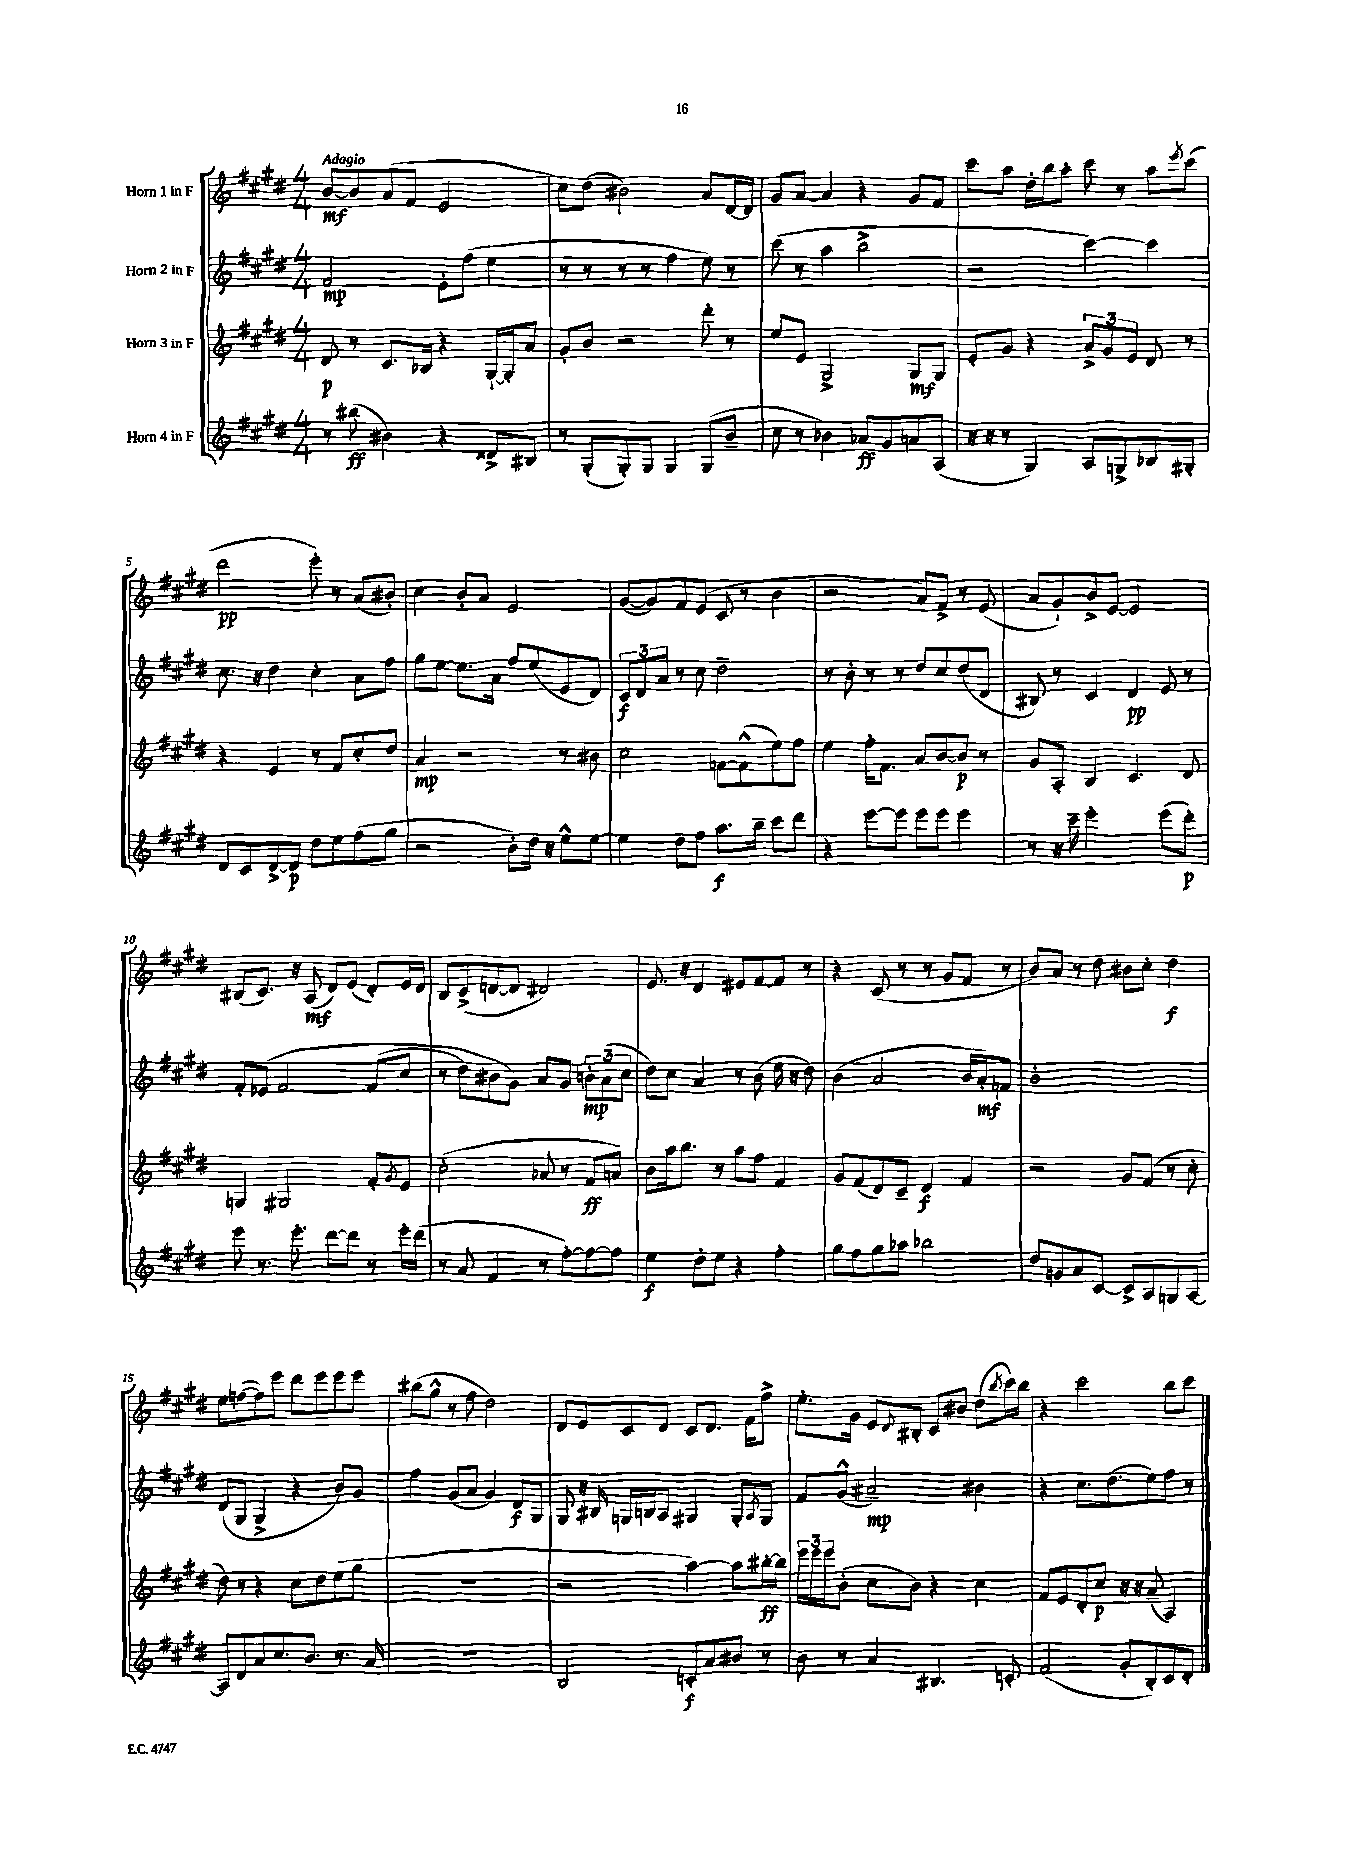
<<
\new StaffGroup <<
\new Staff = "s0" \with { instrumentName = "Horn 1 in F" } {
    \clef treble \key e \major \numericTimeSignature \time 4/4 \tempo "Adagio"
    b'8~\mf b'8 a'8( fis'8 e'2 |
    cis''8) dis''8( bis'2) a'8 dis'16~ dis'16 |
    gis'8 a'8~ a'4 r4 gis'8 fis'8 |
    cis'''8 a''8 dis''16-. b''16 a''8-. cis'''8 r8 a''8 \acciaccatura { e'''8 } cis'''8( |
    dis'''2\pp e'''8-.) r8 a'8( bis'8-.) |
    cis''4 b'8-. a'8 e'2 |
    gis'8~( gis'8) fis'8 e'8( cis'8 r8 b'4 |
    r2 a'8) fis'8-> r8 e'8( |
    a'8 gis'8-!) b'8-> e'8~ e'2 |
    bis8( cis'8.) r16 a8\mf( dis'8) e'8( dis'8-.) e'16 dis'16 |
    b8 cis'8->( d'8~ d'8 dis'2) |
    e'8. r16 dis'4 eis'8 fis'8~ fis'8 r8 |
    r4 cis'8( r8 r8 gis'8 fis'8 r8 |
    b'8) a'8 r8 dis''8 bis'8 cis''8-. dis''4\f |
    e''8 f''8~( f''8) e'''8 dis'''8 e'''8 e'''8 e'''8 |
    bis''8( gis''8-^ r8 fis''8 dis''2) |
    dis'8 e'8 cis'8 dis'8 cis'8 dis'8. fis'16 fis''8-> |
    e''8.-. gis'16 e'8 \appoggiatura { dis'8 } bis8-. cis'8 bis'8 dis''8( \acciaccatura { b''8 } cis'''16) b''16 |
    r4 cis'''2 b''8 cis'''8 \bar "|." |
}
\new Staff = "s1" \with { instrumentName = "Horn 2 in F" } {
    \clef treble \key e \major \numericTimeSignature \time 4/4
    fis'2\mp e'8-. fis''8( e''4 |
    r8 r8 r8 r8 fis''4 e''8) r8 |
    cis'''8( r8 a''4 b''2-> |
    r2 cis'''4~) cis'''4 |
    cis''8. r16 dis''4 cis''4-. a'8 fis''8 |
    gis''8 e''8~ e''8. a'16 fis''8 e''8( e'8 dis'8) |
    \tuplet 3/2 { cis'8\f dis'8 a'8 } r8 cis''8 dis''2-- |
    r8 b'8-. r8 r8 dis''8 cis''8 dis''8( dis'8 |
    bis8) r8 cis'4 dis'4\pp e'8 r8 |
    fis'8-. ees'8\( fis'2~ fis'8( cis''8 |
    r8 dis''8) bis'8 gis'8\) a'8 gis'8 \tuplet 3/2 { b'8-.\mp a'8( cis''8 } |
    dis''8) cis''8 a'4 r8 b'8( e''16 r16 dis''8) |
    b'4( a'2 b'16 a'16-.\mf) f'8 |
    b'1-. |
    dis'8( gis8 gis4-> r4 b'8) gis'8 |
    fis''4 gis'8( a'8 gis'4) dis'8\f gis8 |
    gis8 r16 bis16 g16 b16 a8 gis4 gis8-. \acciaccatura { a8 } gis8 |
    fis'8 gis'8-^( ais'2--\mp) bis'4 |
    r4 cis''8. dis''8.( e''8) fis''8 r8 \bar "|." |
}
\new Staff = "s2" \with { instrumentName = "Horn 3 in F" } {
    \clef treble \key e \major \numericTimeSignature \time 4/4
    dis'8\p r8 cis'8. bes16 r4 gis16~-! gis16-. a'8 |
    gis'8-. b'8 r2 dis'''8-. r8 |
    e''8 e'8 gis2-> gis8\mf gis8 |
    e'8-. gis'8 r4 \tuplet 3/2 { a'8-> gis'8 e'8 } dis'8 r8 |
    r4 e'4 r8 fis'8 cis''8-. dis''8 |
    a'4\mp r2 r8 bis'8 |
    cis''2 f'8~ f'8-^( e''8) fis''8 |
    e''4 fis''16-. fis'8. a'8 b'8~ b'8\p r8 |
    gis'8 a8-. b4 cis'4. dis'8 |
    g4 gis2 fis'8-. \acciaccatura { gis'8 } e'8 |
    cis''2-.( aes'8 r8 fis'8\ff a'8) |
    b'8 a''16 b''8. r8 a''8 fis''8 fis'4 |
    gis'8 fis'8( dis'8) cis'8-- dis'4\f fis'4 |
    r2 gis'8 fis'8( r8 cis''8-. |
    dis''8) r8 r4 cis''8 dis''8 e''8( gis''8 |
    R1 |
    r2 a''4~) a''8 bis''16~-.\ff bis''16 |
    \tuplet 3/2 { e'''16 e'''16 e'''16 } b'8-.( cis''8 b'8) r4 cis''4 |
    fis'8 e'8 dis'8-. cis''8\p r16 r16 a'8--( a4) \bar "|." |
}
\new Staff = "s3" \with { instrumentName = "Horn 4 in F" } {
    \clef treble \key e \major \numericTimeSignature \time 4/4
    r8 bis''8\ff( bis'4) r4 disis'8-> bis8 |
    r8 gis8-.( gis8-.) gis8 gis4 gis8( b'8-- |
    cis''8 r8 bes'4) aes'8\ff gis'8 a'8 a8( |
    r16 r16 r8 gis4) a8 g8-> bes8 gis8-. |
    dis'8 cis'8 dis'8~-> dis'8\p dis''8 e''8 fis''8( gis''8 |
    r2 b'8-.) dis''16 r16 e''8-^ e''8~ |
    e''4 dis''8 fis''8 a''8.\f b''16-- cis'''8 dis'''8 |
    r4 e'''8~ e'''8 e'''8 e'''8 e'''4 |
    r8 r16 cis'''16-- e'''2-. e'''8( dis'''8-.\p) |
    e'''8 r8. e'''8.-. dis'''8~ dis'''8 r8 e'''16-. dis'''16( |
    r8 a'8 fis'4 r8 fis''8~-.) fis''8~ fis''8 |
    e''4\f dis''8-. e''8 r4 fis''4-. |
    gis''8 fis''8 gis''8 aes''8 bes''2 |
    dis''8 g'8 a'8 cis'8~ cis'8-> a8 g8 a8~ |
    a8 dis'8 a'8 cis''8. b'8. r8. a'16 |
    R1 |
    b2 c'8-.\f a'8 bis'8 r8 |
    b'8 r8 a'4 bis4. c'8-. |
    fis'2( gis'8-. b8-.) cis'8 dis'8-. \bar "|." |
}
>>
>>
